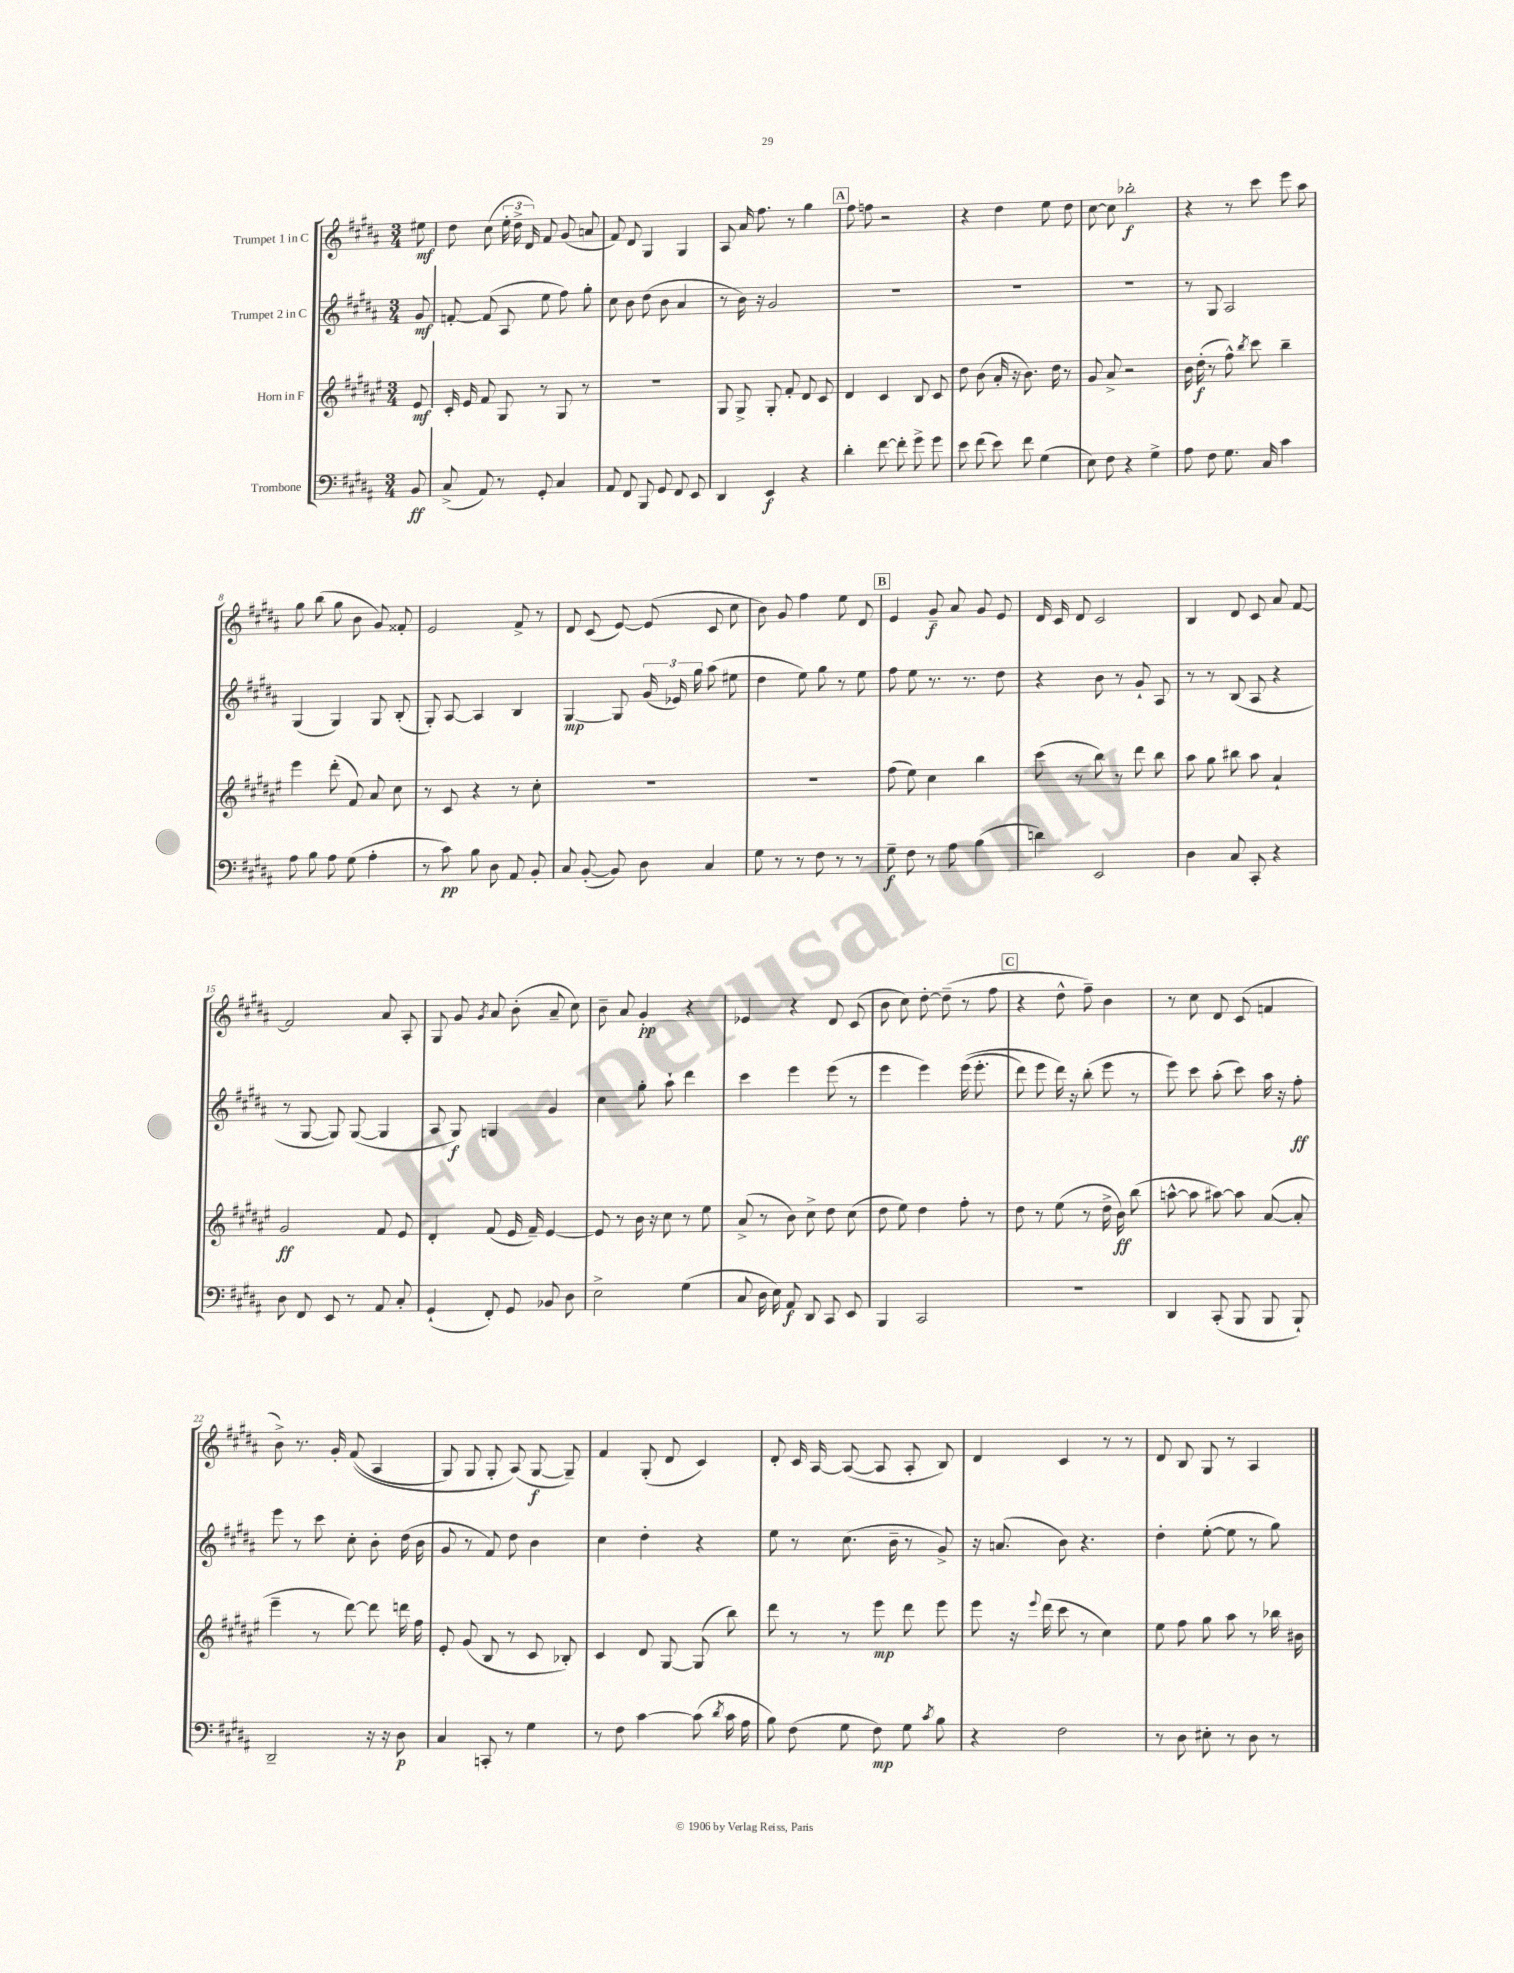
<<
\new StaffGroup <<
\new Staff = "s0" \with { instrumentName = "Trumpet 1 in C" } {
    \clef treble \key b \major \numericTimeSignature \time 3/4 \partial 8
    \autoBeamOff eis''8\mf |
    dis''8 cis''8( \tuplet 3/2 { e''16-. dis''16-> dis'16) } fis'8 gis'8( a'8 |
    fis'8) dis'8 gis4 gis4 |
    ais8 ais'16 fis''8. r8 gis''4 |
    \mark \markup { \box "A" } fis''8 f''8 r2 |
    r4 dis''4 e''8 dis''8 |
    cis''8~ cis''8 bes''2-.\f |
    r4 r8 cis'''8 e'''8 ais''8 |
    gis''8 b''8( gis''8 b'8 gis'8) fisis'8-. |
    e'2 fis'8-> r8 |
    dis'8 cis'8( e'8~) e'8( cis'8 cis''8 |
    b'8) gis'8 fis''4 e''8 dis'8 |
    \mark \markup { \box "B" } e'4 gis'8--\f ais'8 gis'8 e'8 |
    dis'16 cis'16 dis'8 cis'2 |
    b4 dis'8 cis'8 ais'8 fis'8~ |
    fis'2 ais'8 ais8-. |
    gis8 gis'8 \acciaccatura { gis'8 } ais'8 b'8-.( ais'8-- cis''8) |
    b'8-- ais'8 gis'4-.\pp r4 |
    ees'4 r4 dis'8 cis'8( |
    b'8 cis''8) dis''8~-. dis''8--( r8 fis''8 |
    \mark \markup { \box "C" } r4 dis''8-^ fis''8--) b'4 |
    r8 cis''8 dis'8 cis'8( f'4 |
    b'8->) r8. gis'16-. fis'8(\( ais4 |
    gis8) gis8 gis8-. ais8(\) gis8~\f gis8--) |
    fis'4 gis8-.( dis'8 cis'4) |
    dis'8-. cis'16 ais16~ ais8~( ais8 ais8-. b8) |
    dis'4 cis'4 r8 r8 |
    dis'8 b8 gis8 r8 ais4 \bar "|." |
}
\new Staff = "s1" \with { instrumentName = "Trumpet 2 in C" } {
    \clef treble \key b \major \numericTimeSignature \time 3/4 \partial 8
    \autoBeamOff gis'8\mf |
    f'8~-. f'8( ais8 e''8 fis''8) gis''8-. |
    cis''8 b'8 dis''8( b'8 ais'4 |
    r8 b'16) r16 gis'2 |
    \mark \markup { \box "A" } R2. |
    R2. |
    R2. |
    r8 gis8 ais2 |
    gis4( gis4) gis8 b8-.( |
    gis8-.) ais8~ ais4 b4 |
    gis4~\mp gis8 \tuplet 3/2 { gis'16( ees'16) gis''16 } ais''8( eis''8 |
    dis''4 e''8) gis''8 r8 e''8 |
    \mark \markup { \box "B" } fis''8 e''8 r8. r8. dis''8 |
    r4 b'8 r8 gis'8-! ais8 |
    r8 r8 b8( ais8 r4 |
    r8 gis8~ gis8) gis8~( gis4 |
    ais8 gis8\f) g4 gis'4 |
    cis''4 gis''8-. ais''8-! dis'''4 |
    cis'''4 e'''4 e'''8( r8 |
    e'''4 e'''4) e'''16(\( e'''8.-. |
    \mark \markup { \box "C" } dis'''8) e'''8 dis'''16\) r16 b''8-.( e'''8 r8 |
    e'''8) cis'''8 ais''8-.( cis'''8) ais''16 r16 fis''8-.\ff |
    e'''8 r8 cis'''8 cis''8-. b'8-. dis''16( b'16 |
    gis'8 r8 fis'8) dis''8 b'4 |
    cis''4 dis''4-. r4 |
    e''8 r8 cis''8.( b'16-- r8 gis'8->) |
    r16 a'8.( b'8) r4. |
    dis''4-. e''8~-.( e''8 r8 gis''8) \bar "|." |
}
\new Staff = "s2" \with { instrumentName = "Horn in F" } {
    \clef treble \key fis \major \numericTimeSignature \time 3/4 \partial 8
    \autoBeamOff eis'8\mf |
    cis'16-. eis'16 fis'8 gis8 r8 gis8 r8 |
    r2. |
    gis8 gis8-> gis8-. fis'8-. dis'8 cis'8 |
    \mark \markup { \box "A" } dis'4 cis'4 b8 cis'8 |
    dis''8 b'8( ais'16-. r16 b'8.) dis''16 r8 |
    gis'8 ais'8-> r2 |
    b'16 dis''16-.\f( r8 fis''8-^) \acciaccatura { b''8 } cis'''8 b''4-- |
    eis'''4 dis'''8-.( fis'8) ais'8 cis''8 |
    r8 cis'8 r4 r8 cis''8-. |
    R2. |
    R2. |
    \mark \markup { \box "B" } fis''8( eis''8) cis''4 b''4 |
    cis'''8( r8 b''8) r8 dis'''8 b''8 |
    ais''8 gis''8 bis''8 ais''8 ais'4-! |
    gis'2\ff fis'8 eis'8 |
    dis'4-. fis'8( eis'16 fis'16--) eis'4~ |
    eis'8 r8 b'16 r16 cis''8 r8 eis''8 |
    ais'8->( r8 b'8) cis''8-> dis''8 cis''8( |
    dis''8 eis''8) dis''4 fis''8-. r8 |
    \mark \markup { \box "C" } dis''8 r8 eis''8( r8 dis''16-> b'16\ff) b''8( |
    a''8~-^ a''8 ais''8~) ais''8 ais'8~( ais'8-. |
    eis'''4-- r8 dis'''8~) dis'''8 d'''16 fis''16 |
    eis'8-. gis'8( b8 r8 cis'8 bes8-.) |
    cis'4 dis'8 gis8~ gis8( b''8) |
    dis'''8 r8 r8 eis'''8\mp dis'''8 eis'''8 |
    eis'''8 r16 \appoggiatura { eis'''8 } dis'''16( cis'''8 r8 cis''4) |
    eis''8 fis''8 gis''8 ais''8 r8 bes''16 bis'16 \bar "|." |
}
\new Staff = "s3" \with { instrumentName = "Trombone" } {
    \clef bass \key b \major \numericTimeSignature \time 3/4 \partial 8
    \autoBeamOff b,8\ff |
    cis8->( ais,8) r8 gis,8-. cis4 |
    ais,8 fis,8 b,,8 gis,8 fis,8 e,8 |
    dis,4 e,4\f r4 |
    \mark \markup { \box "A" } dis'4-. fis'8~ fis'8-. gis'8-> gis'8 |
    e'8 fis'8( e'8) fis'8 gis4( |
    e8) fis8 r4 gis4-> |
    ais8 fis8 gis8. cis16 cis'4 |
    ais8 b8 ais8 gis8( ais4-. |
    r8 cis'8\pp) b8 dis8 ais,8 b,8-. |
    cis8 b,8~-.( b,8) dis8 cis4 |
    gis8 r8 r8 fis8 r8 r8 |
    \mark \markup { \box "B" } gis8--\f fis8 r8 ais8 b4( |
    d'4) e,2 |
    dis4 cis8 cis,8-. r4 |
    dis8 fis,8 e,8 r8 ais,8 cis8-. |
    gis,4-!( fis,8-.) gis,8 bes,8 dis8 |
    e2-> gis4( |
    cis8 dis16 e16) ais,8\f dis,8 cis,8 e,8 |
    b,,4 cis,2 |
    \mark \markup { \box "C" } R2. |
    dis,4 cis,8-.( b,,8 b,,8 b,,8-!) |
    dis,2-- r16 r16 dis8\p |
    cis4 c,8-. r8 gis4 |
    r8 fis8 cis'4~ cis'8( \acciaccatura { dis'8 } cis'16 ais16 |
    b8) fis8( gis8 fis8\mp) gis8 \acciaccatura { cis'8 } b8 |
    r4 fis2 |
    r8 dis8 eis8-. r8 dis8 r8 \bar "|." |
}
>>
>>
